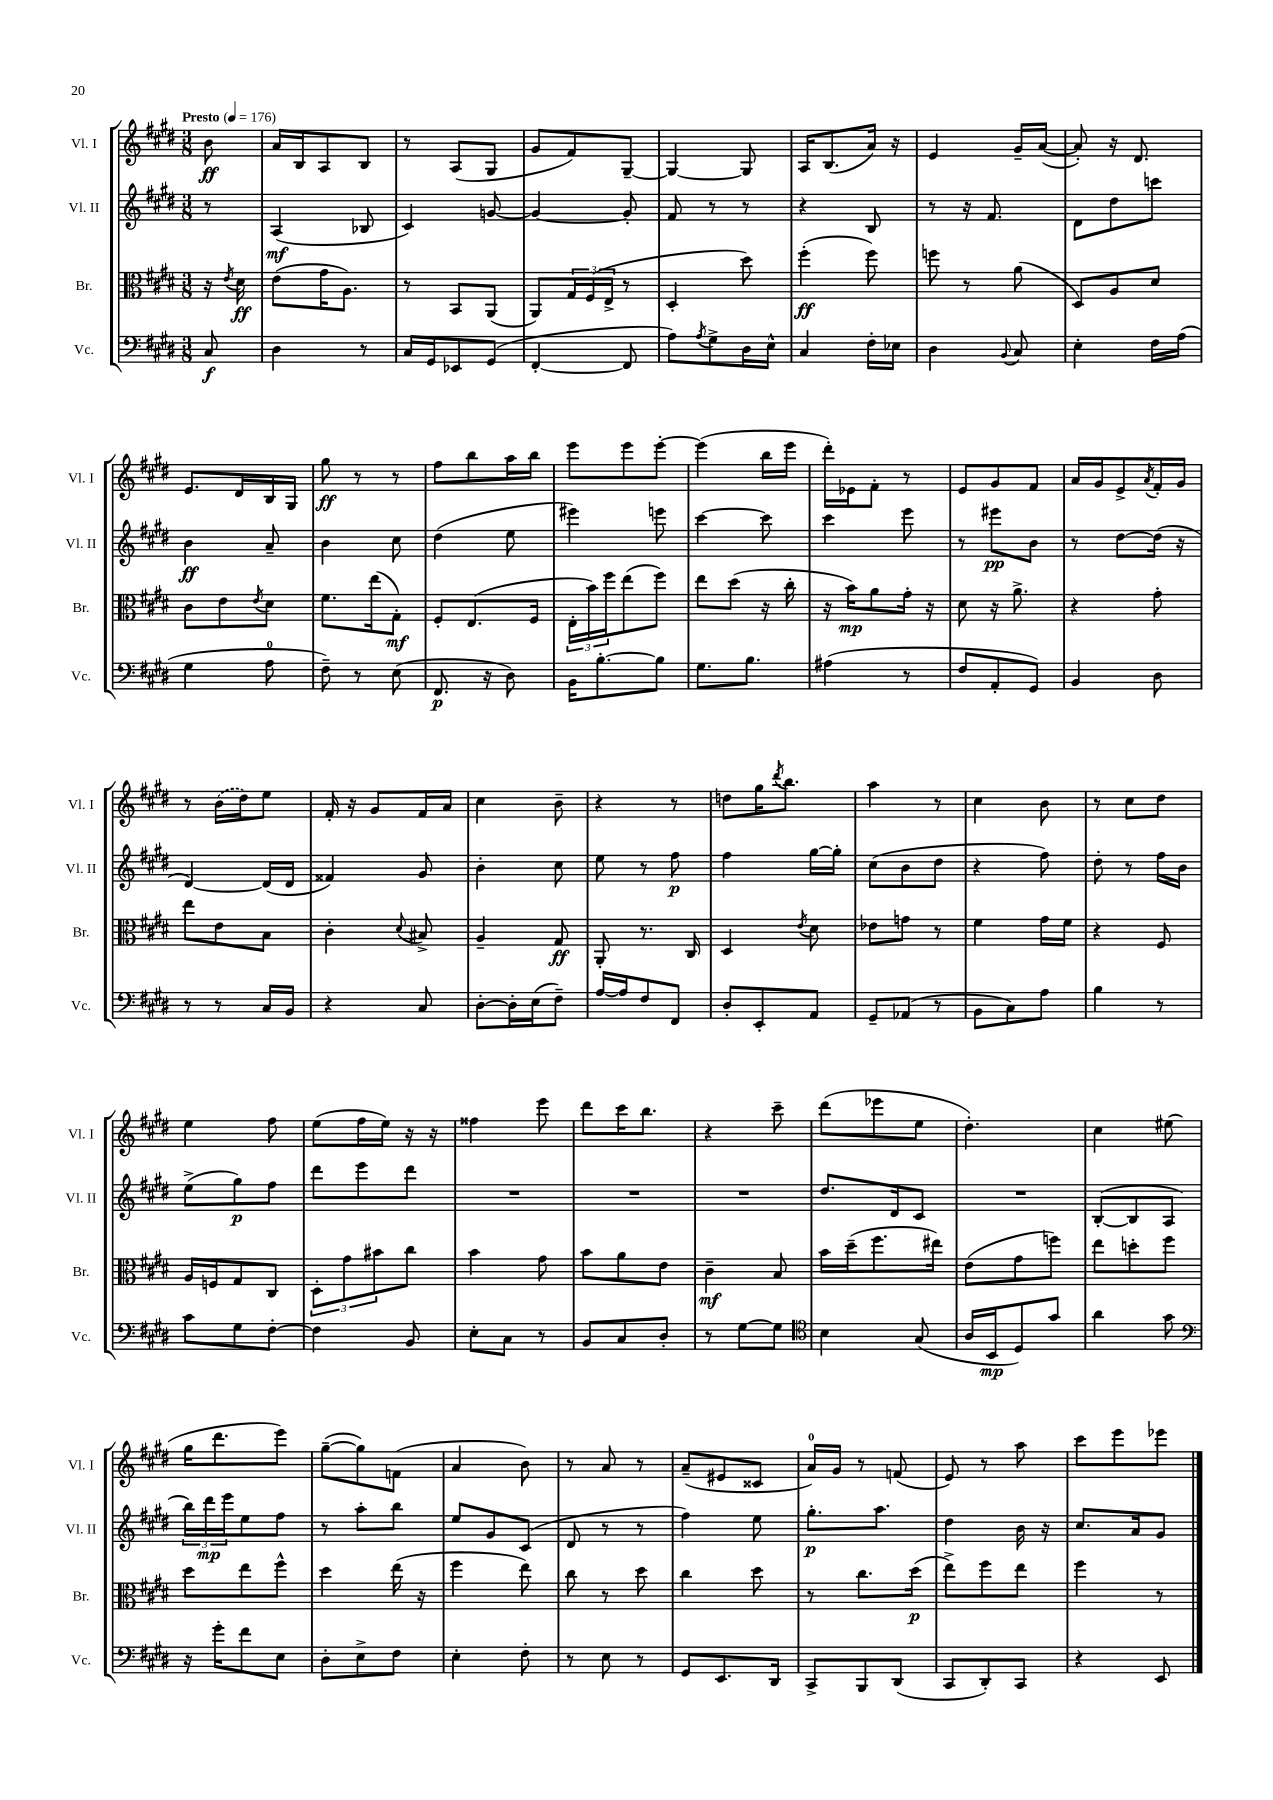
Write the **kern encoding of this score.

**kern	**kern	**kern	**kern
*staff4	*staff3	*staff2	*staff1
*clefF4	*clefC3	*clefG2	*clefG2
*k[f#c#g#d#]	*k[f#c#g#d#]	*k[f#c#g#d#]	*k[f#c#g#d#]
*M3/8	*M3/8	*M3/8	*M3/8
*MM176	*MM176	*MM176	*MM176
8C#	16r	8r	8b
.	8qe	.	.
.	16d#	.	.
=	=	=	=
4D#	(8e	(4A	16a
.	.	.	16B
.	16g#	.	8A
.	8.A)	.	.
8r	.	8B-	8B
=	=	=	=
16C#	8r	4c#)	8r
16GG#	.	.	.
8EE-	8BB	.	(8A
(8GG#	(8AA	[8g	8G#
=	=	=	=
[4FF#'	8AA)	4g_	8g#
.	24G#	.	8f#)
.	(24F#	.	.
.	24E^	.	.
8FF#]	8r	8g']	[8G#~
=	=	=	=
8A)	4D#'	8f#	4G#_
8qA	.	.	.
8G#^	.	8r	.
16D#	8dd#)	8r	8G#]
16E^^	.	.	.
=	=	=	=
4C#	(4ff#'	4r	16A
.	.	.	(8.B
16F#'	8ff#)	8B	16a)
16E-	.	.	16r
=	=	=	=
4D#	8ff	8r	4e
.	8r	16r	.
.	.	8.f#	.
8qqBB	.	.	.
8C#	(8a	.	16g#~
.	.	.	([16a
=	=	=	=
4E'	8D#)	8d#	8a'])
.	8A	8dd#	16r
.	.	.	8.d#
16F#	8d#	8ccc	.
(16A	.	.	.
=	=	=	=
4G#	8c#	4b	8.e
.	8e	.	.
.	.	.	16d#
.	8qe	.	.
8A	8d#	8a~	16B
.	.	.	16G#
=	=	=	=
8F#~)	8.f#	4b	8gg#
8r	.	.	8r
.	(16ee	.	.
(8E	8G#')	8cc#	8r
=	=	=	=
8.FF#	8F#'	(4dd#	8ff#
.	(8.E	.	8bb
16r	.	.	.
8D#)	.	8ee	16aa
.	16F#	.	16bb
=	=	=	=
16BB	24E'	4eee#)	8eee
.	24b)	.	.
[8.B'	.	.	.
.	24ff#	.	.
.	(8ee	.	8eee
8B]	8ff#)	8eee	[8eee'
=	=	=	=
8.G#	8ee	[4ccc#	(4eee]
.	(8dd#	.	.
8.B	.	.	.
.	16r	8ccc#]	16bb
.	16cc#'	.	16eee
=	=	=	=
(4A#	16r	4ccc#	16ddd#')
.	16b)	.	16e-
.	8a	.	8f#'
8r	16g#'	8eee	8r
.	16r	.	.
=	=	=	=
8F#	8d#	8r	8e
8AA'	16r	8eee#	8g#
.	8.a^	.	.
8GG#)	.	8b	8f#
=	=	=	=
4BB	4r	8r	16a
.	.	.	16g#
.	.	[8dd#	8e^
.	.	.	8qa
8D#	8g#'	(16dd#]	16f#'
.	.	16r	16g#
=	=	=	=
8r	8ee	[4d#)	8r
8r	8e	.	(16b
.	.	.	16dd#)
16C#	8B	(16d#]	8ee
16BB	.	16d#	.
=	=	=	=
4r	4c#'	4f##)	16f#'
.	.	.	16r
.	.	.	8g#
.	8qqd#	.	.
8C#	8B#^	8g#	16f#
.	.	.	16a
=	=	=	=
[8D#'	4A~	4b'	4cc#
16D#']	.	.	.
(16E	.	.	.
8F#~)	8G#	8cc#	8b~
=	=	=	=
[16A	8AA'	8ee	4r
16A]	.	.	.
8F#	8.r	8r	.
8FF#	.	8ff#	8r
.	16C#	.	.
=	=	=	=
8D#'	4D#	4ff#	8dd
8EE'	.	.	16gg#
.	.	.	8qddd#
.	.	.	8.bb
.	8qe	.	.
8AA	8d#	[16gg#	.
.	.	16gg#']	.
=	=	=	=
8GG#~	8e-	(8cc#	4aa
(8AA-	8g	8b	.
8r	8r	8dd#	8r
=	=	=	=
8BB	4f#	4r	4cc#
8C#)	.	.	.
8A	16g#	8ff#)	8b
.	16f#	.	.
=	=	=	=
4B	4r	8dd#'	8r
.	.	8r	8cc#
8r	8F#	16ff#	8dd#
.	.	16b	.
=	=	=	=
8c#	16A	(8ee^	4ee
.	16F	.	.
8G#	8G#	8gg#)	.
[8F#'	8C#	8ff#	8ff#
=	=	=	=
4F#]	12D#'	8ddd#	(8ee
.	12g#	.	.
.	.	8eee	16ff#
.	12b#	.	.
.	.	.	16ee)
8BB	8cc#	8ddd#	16r
.	.	.	16r
=	=	=	=
8E'	4b	4.r	4ff##
8C#	.	.	.
8r	8g#	.	8eee
=	=	=	=
8BB	8b	4.r	8ddd#
8C#	8a	.	16ccc#
.	.	.	8.bb
8D#'	8e	.	.
=	=	=	=
8r	4c#~	4.r	4r
[8G#	.	.	.
8G#]	8B	.	8ccc#~
=	=	=	=
*clefC4	*	*	*
4B	16b	8.dd#	(8ddd#
.	(16dd#~	.	.
.	8.ff#	.	8eee-
.	.	16d#	.
(8G#	.	8c#	8ee
.	16ee#)	.	.
=	=	=	=
16A	(8e	4.r	4.dd#')
16BB	.	.	.
8D#)	8g#	.	.
8g#	8ff)	.	.
=	=	=	=
4a	8ee	([8B'	4cc#
.	8dd'	8B]	.
8g#	8ff#	8A	(8ee#
=	=	=	=
*clefF4	*	*	*
16r	8dd#	24bb)	16gg#
.	.	24ddd#	.
16g#'	.	.	8.ddd#
.	.	24eee	.
8f#	8ee	8ee	.
8E	8ff#^^	8ff#	8eee)
=	=	=	=
8D#'	4dd#	8r	([8gg#~
8E^	.	8aa'	8gg#])
8F#	(16ee	8bb	(8f
.	16r	.	.
=	=	=	=
4E'	4ff#	8ee	4a
.	.	8g#	.
8F#'	8ee)	(8c#	8b)
=	=	=	=
8r	8cc#	8d#	8r
8E	8r	8r	8a
8r	8dd#	8r	8r
=	=	=	=
8GG#	4cc#	4ff#)	(8a~
8.EE	.	.	8e#
.	8dd#	8ee	8c##
16DD#	.	.	.
=	=	=	=
8CC#^	8r	8.gg#'	16a)
.	.	.	16g#
8BBB	8.cc#	.	8r
.	.	8.aa	.
(8DD#	.	.	(8f
.	(16dd#	.	.
=	=	=	=
8CC#	8ee^)	4dd#	8e)
8DD#')	8ff#	.	8r
8CC#	8ee	16b	8aa
.	.	16r	.
=	=	=	=
4r	4ff#	8.cc#	8ccc#
.	.	.	8eee
.	.	16a	.
8EE	8r	8g#	8eee-
==	==	==	==
*-	*-	*-	*-
